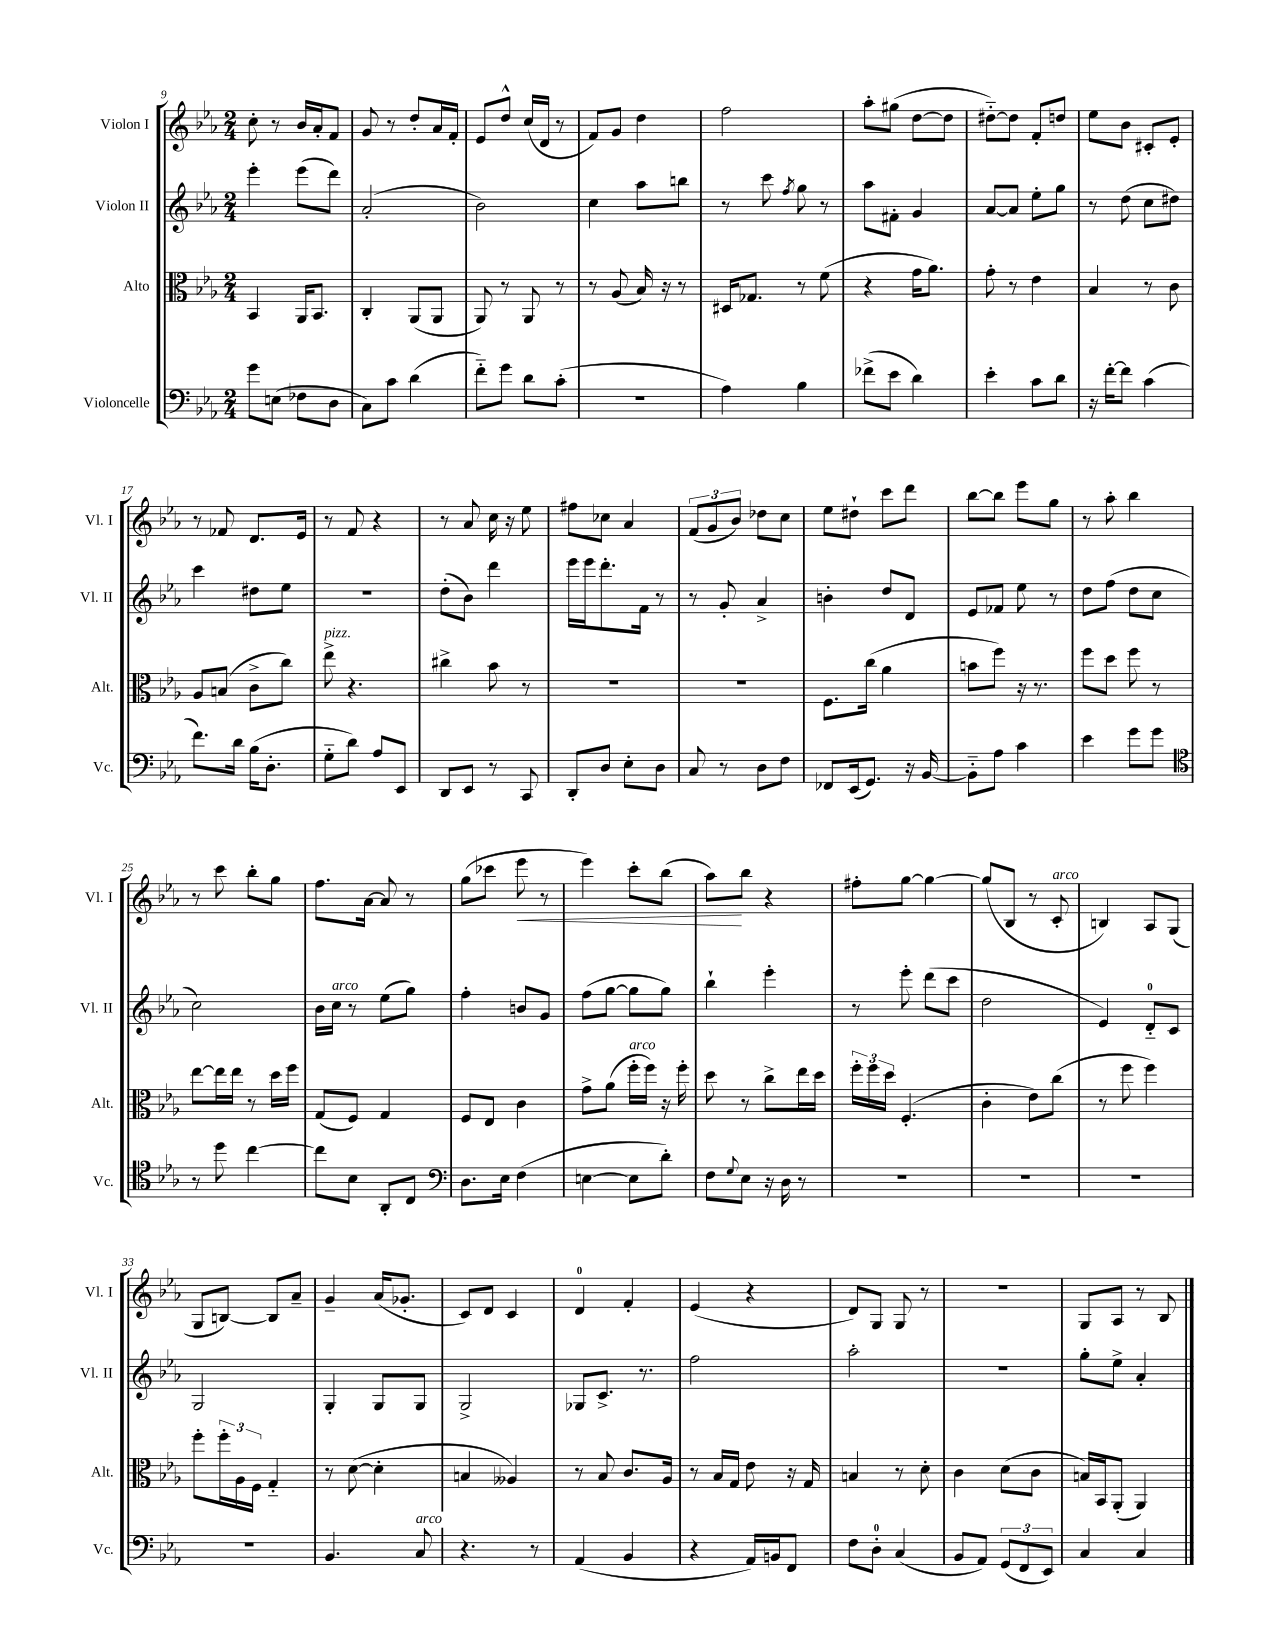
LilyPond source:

<<
\new StaffGroup <<
\new Staff = "s0" \with { instrumentName = "Violon I" shortInstrumentName = "Vl. I" } {
    \clef treble \key ees \major \numericTimeSignature \time 2/4
    c''8-. r8 bes'16 aes'16-. f'8 |
    g'8 r8 d''8-. aes'16 f'16-. |
    ees'8 d''8-^ c''16( d'16 r8 |
    f'8) g'8 d''4 |
    f''2 |
    aes''8-. gis''8( d''8~ d''8 |
    dis''8~-_) dis''8 f'8-. d''8 |
    ees''8 bes'8 cis'8-. ees'8-. |
    r8 fes'8 d'8. ees'16 |
    r8 f'8 r4 |
    r8 aes'8 c''16 r16 ees''8 |
    fis''8 ces''8 aes'4 |
    \tuplet 3/2 { f'8( g'8 bes'8) } des''8 c''8 |
    ees''8 dis''8-! c'''8 d'''8 |
    bes''8~ bes''8 ees'''8 g''8 |
    r8 aes''8-. bes''4 |
    r8 c'''8 bes''8-. g''8 |
    f''8. aes'16~ aes'8 r8 |
    g''8( ces'''8 ees'''8\< r8 |
    ees'''4) c'''8-. bes''8( |
    aes''8\!) bes''8 r4 |
    fis''8-. g''8~ g''4~ |
    g''8( bes8 r8 c'8-.^\markup { \italic "arco" } |
    b4) aes8 g8( |
    g8 b8~) b8 aes'8-- |
    g'4-- aes'16( ges'8.-. |
    c'8) d'8 c'4 |
    d'4-0 f'4-. |
    ees'4( r4 |
    d'8) g8 g8 r8 |
    r2 |
    g8 aes8 r8 bes8 \bar "|." |
}
\new Staff = "s1" \with { instrumentName = "Violon II" shortInstrumentName = "Vl. II" } {
    \clef treble \key ees \major \numericTimeSignature \time 2/4
    ees'''4-. ees'''8( d'''8) |
    aes'2-.( |
    bes'2) |
    c''4 aes''8 b''8 |
    r8 c'''8 \acciaccatura { f''8 } g''8 r8 |
    aes''8 fis'8-. g'4 |
    aes'8~ aes'8 ees''8-. g''8 |
    r8 d''8( c''8 dis''8) |
    c'''4 dis''8 ees''8 |
    R2 |
    d''8-.( bes'8) d'''4 |
    ees'''16 ees'''16 d'''8.-. f'16 r8 |
    r8 g'8-. aes'4-> |
    b'4-. d''8 d'8 |
    ees'8 fes'8 ees''8 r8 |
    d''8 f''8( d''8 c''8 |
    c''2) |
    bes'16 c''16^\markup { \italic "arco" } r8 ees''8( g''8) |
    f''4-. b'8 g'8 |
    f''8( g''8~ g''8 g''8) |
    bes''4-! ees'''4-. |
    r8 ees'''8-. d'''8( c'''8 |
    d''2 |
    ees'4) d'8-0-_ c'8 |
    g2 |
    g4-. g8 g8 |
    g2-> |
    ges8 c'8.-> r8. |
    f''2 |
    aes''2-. |
    r2 |
    g''8-. ees''8-> aes'4-. \bar "|." |
}
\new Staff = "s2" \with { instrumentName = "Alto" shortInstrumentName = "Alt." } {
    \clef alto \key ees \major \numericTimeSignature \time 2/4
    bes,4 aes,16 bes,8. |
    c4-. aes,8( aes,8 |
    aes,8) r8 aes,8 r8 |
    r8 aes8( bes16) r16 r8 |
    dis16 ges8. r8 f'8( |
    r4 g'16 aes'8.) |
    g'8-. r8 ees'4 |
    bes4 r8 c'8 |
    aes8 b8( c'8-> c''8) |
    ees''8->^\markup { \italic "pizz." } r4. |
    cis''4-> bes'8 r8 |
    R2 |
    R2 |
    f8. c''16( aes'4 |
    b'8 f''8) r16 r8. |
    f''8 d''8 f''8 r8 |
    ees''8~ ees''16 ees''16 r8 d''16 f''16 |
    g8( f8) g4 |
    f8 ees8 c'4 |
    g'8-> aes'8( f''16-.^\markup { \italic "arco" } f''16) r16 f''16-. |
    d''8 r8 c''8-> ees''16 d''16 |
    \tuplet 3/2 { f''16-. f''16 d''16 } f4.-.( |
    c'4-. ees'8) c''8( |
    r8 f''8 f''4) |
    f''8-. \tuplet 3/2 { f''16-. aes16 f16 } g4-_ |
    r8 d'8~( d'4-. |
    b4 aeses4) |
    r8 bes8 c'8. aes16 |
    r8 bes16 g16 ees'8 r16 g16 |
    b4 r8 d'8-. |
    c'4 d'8( c'8 |
    b16) bes,16 aes,8-.( aes,4) \bar "|." |
}
\new Staff = "s3" \with { instrumentName = "Violoncelle" shortInstrumentName = "Vc." } {
    \clef bass \key ees \major \numericTimeSignature \time 2/4
    g'8 e8( fes8 d8 |
    c8) c'8 d'4( |
    f'8-_) g'8 d'8 c'8-.( |
    R2 |
    aes4) bes4 |
    fes'8->( ees'8 d'4) |
    ees'4-. c'8 d'8 |
    r16 f'16~-. f'8 c'4( |
    f'8.) d'16 bes16( d8.-. |
    g8-_ d'8) aes8 ees,8 |
    d,8 ees,8 r8 c,8 |
    d,8-. d8 ees8-. d8 |
    c8 r8 d8 f8 |
    fes,8 ees,16( g,8.) r16 bes,16~ |
    bes,8-_ aes8 c'4 |
    ees'4 g'8 g'8 |
    \clef tenor r8 d''8 c''4~ |
    c''8 bes8 aes,8-. c8 |
    \clef bass d8. ees16 f4( |
    e4~ e8 d'8-.) |
    f8 \appoggiatura { g8 } ees8 r16 d16 r8 |
    R2 |
    R2 |
    R2 |
    R2 |
    bes,4. c8^\markup { \italic "arco" } |
    r4. r8 |
    aes,4( bes,4 |
    r4 aes,16) b,16 f,8 |
    f8 d8-0-. c4( |
    bes,8 aes,8) \tuplet 3/2 { g,8( f,8 ees,8) } |
    c4 c4 \bar "|." |
}
>>
>>
\layout { \context { \Score currentBarNumber = #9 } }
